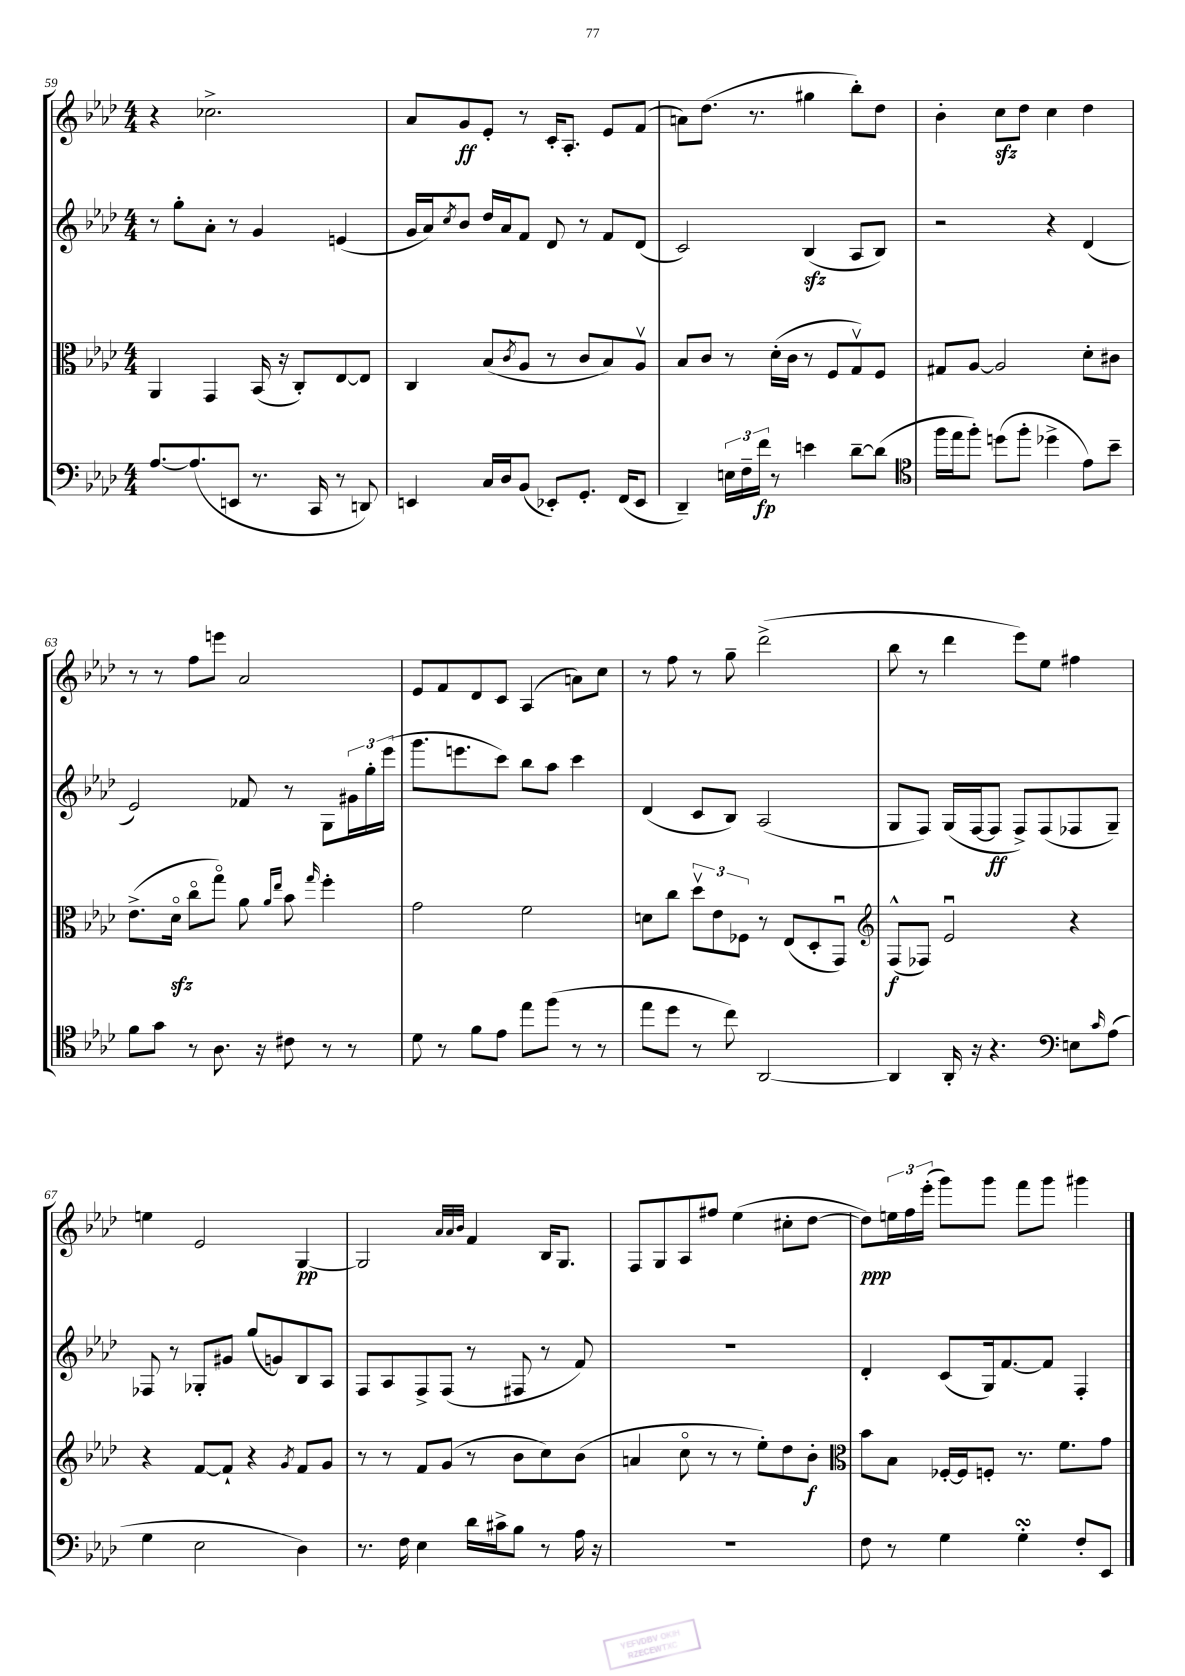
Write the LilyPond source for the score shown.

<<
\new StaffGroup <<
\new Staff = "s0" {
    \clef treble \key aes \major \numericTimeSignature \time 4/4
    r4 ces''2.-> |
    aes'8 g'8\ff ees'8-. r8 c'16-. aes8.-. ees'8 f'8( |
    a'8) des''8.( r8. gis''4 bes''8-.) des''8 |
    bes'4-. c''8\sfz des''8 c''4 des''4 |
    r8 r8 f''8 e'''8 aes'2 |
    ees'8 f'8 des'8 c'8 aes4( a'8) c''8 |
    r8 f''8 r8 g''8-- des'''2->( |
    bes''8 r8 des'''4 ees'''8) ees''8 fis''4 |
    e''4 ees'2 g4~\pp |
    g2 \grace { aes'32 aes'32 bes'32 } f'4 bes16 g8. |
    f8 g8 aes8 fis''8 ees''4( cis''8-. des''8~ |
    des''8\ppp) \tuplet 3/2 { e''16 f''16 ees'''16-.( } g'''8) g'''8 f'''8 g'''8 gis'''4 \bar "|." |
}
\new Staff = "s1" {
    \clef treble \key aes \major \numericTimeSignature \time 4/4
    r8 g''8-. aes'8-. r8 g'4 e'4( |
    g'16 aes'16) \acciaccatura { c''8 } bes'8 des''16 aes'16 f'8 des'8 r8 f'8 des'8( |
    c'2) bes4\sfz( aes8 bes8) |
    r2 r4 des'4( |
    ees'2) fes'8 r8 g8 \tuplet 3/2 { gis'16 g''16-. ees'''16( } |
    g'''8. e'''8. c'''8) bes''8 aes''8 c'''4 |
    des'4( c'8 bes8) aes2( |
    g8 f8) g16( f16~ f8\ff f8->) f8( fes8 g8--) |
    fes8 r8 ges8-. gis'8 g''8( g'8) bes8 aes8 |
    f8 aes8 f8-> f8( r8 fis8 r8 f'8) |
    R1 |
    des'4-. c'8( g16) f'8.~ f'8 f4-. \bar "|." |
}
\new Staff = "s2" {
    \clef alto \key aes \major \numericTimeSignature \time 4/4
    aes,4 g,4 bes,16( r16 c8-.) ees8~ ees8 |
    c4 bes8( \acciaccatura { c'8 } aes8 r8 c'8 bes8) aes8\upbow |
    bes8 c'8 r8 des'16-.( c'16 r8 f8 g8\upbow) f8 |
    gis8 aes8~ aes2 des'8-. cis'8 |
    ees'8.->( des'16\flageolet\sfz c''8\flageolet g''8\flageolet) aes'8 \grace { aes'16 ees''16 } bes'8 \grace { g''16 } f''4-. |
    g'2 f'2 |
    d'8 c''8 \tuplet 3/2 { des''8\upbow ees'8 fes8 } r8 ees8( des8-. g,8\downbow) |
    \clef treble f8-^\f( fes8) ees'2\downbow r4 |
    r4 f'8~ f'8-! r4 \acciaccatura { g'8 } f'8 g'8 |
    r8 r8 f'8 g'8( r8 bes'8 c''8) bes'8( |
    a'4 c''8\flageolet r8 r8 ees''8-.) des''8 bes'8-.\f |
    \clef alto bes'8 bes8 fes16~-. fes16 f8-. r8. f'8. g'8 \bar "|." |
}
\new Staff = "s3" {
    \clef bass \key aes \major \numericTimeSignature \time 4/4
    aes8.~ aes8.( e,8 r8. c,16 r8 d,8) |
    e,4 c16 des16 bes,8( ees,8-.) g,8.-. f,16( ees,8 |
    des,4--) \tuplet 3/2 { e16 f16-- f'16\fp } r8 e'4 des'8~-- des'8( |
    \clef tenor f''16 ees''16 f''8-.) d''8( f''8-. des''4-> ees'8) bes'8-- |
    f'8 g'8 r8 aes8. r16 cis'8 r8 r8 |
    des'8 r8 f'8 ees'8 ees''8 f''8( r8 r8 |
    ees''8 des''8 r8 c''8) aes,2~ |
    aes,4 aes,16-. r16 r4. \clef bass e8 \grace { c'16 } aes8( |
    g4 ees2 des4) |
    r8. f16 ees4 des'16 cis'16-> bes8 r8 aes16 r16 |
    R1 |
    f8 r8 g4 g4-.\turn f8-. ees,8 \bar "|." |
}
>>
>>
\layout { \context { \Score currentBarNumber = #59 } }
